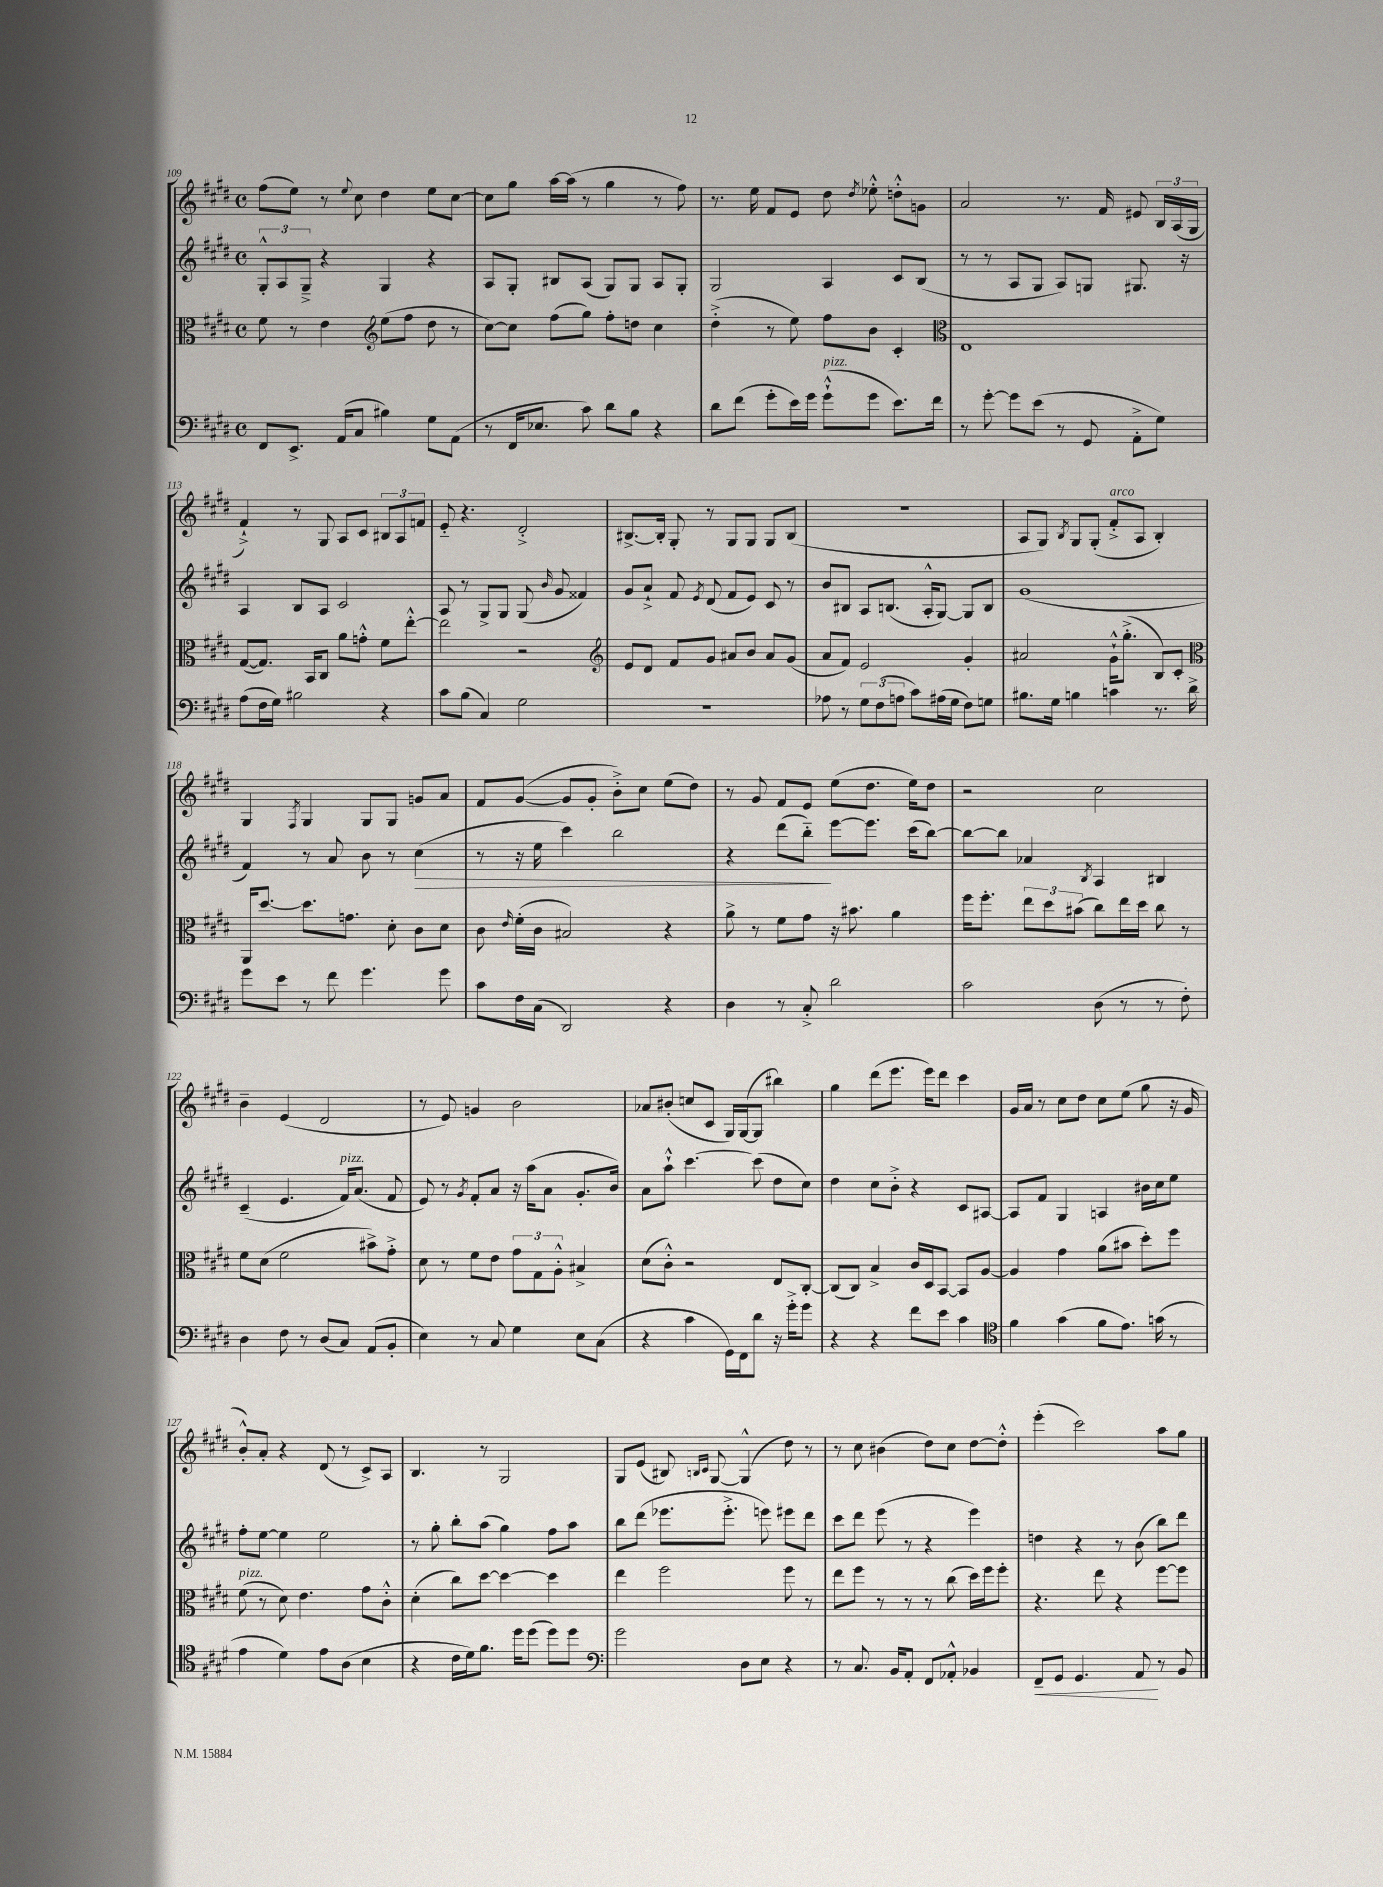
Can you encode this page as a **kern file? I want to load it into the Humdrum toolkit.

**kern	**kern	**kern	**kern
*staff4	*staff3	*staff2	*staff1
*clefF4	*clefC3	*clefG2	*clefG2
*k[f#c#g#d#]	*k[f#c#g#d#]	*k[f#c#g#d#]	*k[f#c#g#d#]
*M4/4	*M4/4	*M4/4	*M4/4
*met(c)	*met(c)	*met(c)	*met(c)
8FF#	8f#	12G#'^^	(8ff#
.	.	12A	.
8.EE^	8r	.	8ee)
.	.	12G#~^	.
.	4e	4r	8r
(16AA	.	.	.
.	.	.	8qqee
8C#	.	.	8cc#
*	*clefG2	*	*
4B#)	(8ee	4G#	4dd#
.	8ff#	.	.
8G#	8dd#	4r	8ee
(8AA	8r	.	[8cc#
=	=	=	=
8r	[8cc#)	8A	8cc#]
16FF#	8cc#]	8G#'	8gg#
8.E-	.	.	.
.	(8ff#	8B#	[16aa
.	.	.	(16aa]
8c#)	8gg#)	(8A	8r
8d#	8ff#'	8G#)	4gg#
8B	8dd	8G#	.
4r	4cc#	8A	8r
.	.	8G#'	8ff#)
=	=	=	=
8d#	(4dd#'^	2G#	8.r
(8f#	.	.	.
.	.	.	16ee
8g#'	8r	.	8f#
16e)	8ee)	.	8e
16g#	.	.	.
(8g#`^^	8ff#	4A	8dd#
.	.	.	8qdd#
8g#	8b	.	8ee-'^^
8.e)	4c#'	8c#	8dd'^^
.	.	(8B	8g
16f#	.	.	.
=	=	=	=
*	*clefC3	*	*
8r	1E	8r	2a
[8g#'	.	8r	.
8g#]	.	8A	.
(8e	.	8G#	.
8r	.	8A)	8.r
8GG#	.	8G	.
.	.	.	16f#
8AA'^	.	8.G#	8e#
8G#)	.	.	24B
.	.	.	(24A
.	.	16r	.
.	.	.	24G#
=	=	=	=
(8A	([8G#	4A	4f#`^)
16F#	8.G#])	.	.
16G#)	.	.	.
2B#	.	8B	8r
.	16BB	.	.
.	8C#	8A	8G#
.	8a	2c#	8A
.	8g'^^	.	8c#
4r	8f#	.	12B#
.	.	.	12A
.	[8ee'^^	.	.
.	.	.	12f
=	=	=	=
8c#	2ee]	8A	8e'~
(8B	.	8r	4.r
4C#)	.	8G#^	.
.	.	8G#	.
2G#	2r	(8G#	2d#'^
.	.	16qqb	.
.	.	8g#	.
.	.	4f##)	.
=	=	=	=
*	*clefG2	*	*
1r	8e	8g#	[8.B#^
.	8d#	8a`^	.
.	.	.	16B#']
.	8f#	8f#	8G#'
.	.	8qe	.
.	8g#	(8d#	8r
.	8a#	8f#	8G#
.	8b	8e)	8G#
.	8a#	8c#	8G#
.	(8g#	8r	(8B#
=	=	=	=
8A-	8a	8b	1r
8r	8f#)	8B#	.
12G#	2e	8A	.
(12F#	.	.	.
.	.	(8.B	.
12A	.	.	.
8c#)	.	.	.
.	.	16A'^^	.
(16A#	.	[8G#)	.
16G#	.	.	.
8F#)	4g#'	8G#]	.
8G	.	8B	.
=	=	=	=
8.B#	2a#	(1g#	8A
.	.	.	8G#)
16G#	.	.	.
.	.	.	8qB
4B	.	.	8G#
.	.	.	(8G#'
4c	16g#`^^	.	8f#'^
.	(8.gg#'^	.	.
.	.	.	8A
8.r	8B)	.	4B')
.	8c#'	.	.
16d#^	.	.	.
=	=	=	=
*	*clefC3	*	*
8g#	16AA	4f#)	4G#
.	[8.dd#	.	.
8e	.	.	.
.	.	.	8qF#
8r	8.dd#]	8r	4G#
8f#	.	8a	.
.	8.g	.	.
4.g#	.	8b	8G#
.	8d#'	8r	8G#
.	8c#	(4cc#	8g
8g#	8d#	.	8a
=	=	=	=
8c#	8c#	8r	8f#
.	16qqe	.	.
16F#	(16f#'	16r	([8g#
(16C#	16c#	16ee	.
2DD#)	2B#)	4ccc#)	8g#]
.	.	.	8g#'
.	.	2bb	8b'^)
.	.	.	8cc#
4r	4r	.	(8ee
.	.	.	8dd#)
=	=	=	=
4D#	8a^	4r	8r
.	8r	.	8g#
8r	8f#	(8ddd#	8f#
8C#'^	8g#	8bb'~)	8e
2d#	16r	[8eee	(8ee
.	8.b#	.	.
.	.	8.eee]	8.dd#
.	4a	.	.
.	.	(16ccc#	16ee)
.	.	[8bb)	8dd#
=	=	=	=
2c#	16ff#	8bb_	2r
.	8.ff#'	.	.
.	.	8bb]	.
.	12ee	4a-	.
.	12dd#	.	.
.	(12b#	.	.
.	.	8qB	.
(8D#	8cc#)	4A	2cc#
8r	16ee	.	.
.	16dd#	.	.
8r	8cc#	4B#	.
8F#')	8r	.	.
=	=	=	=
4D#	8f#	(4c#~	4b~
.	(8d#	.	.
8F#	2f#	4.e	(4e
8r	.	.	.
(8D#	.	.	2d#
8C#)	.	16f#)	.
.	.	(8.a	.
(8AA	8b#^)	.	.
8BB'	8g#'^	8f#	.
=	=	=	=
4E)	8d#	8e)	8r
.	8r	8r	8e)
.	.	8qg#	.
8r	8f#	8f#'	4g
8C#	8e	8a	.
4G#	12g#	16r	2b
.	.	(16aa	.
.	12G#	.	.
.	.	8a	.
.	12A'^^	.	.
8E	4B#^	8.g#'	.
(8C#	.	.	.
.	.	16b)	.
=	=	=	=
4r	(8d#	8a	8a-
.	8c#'^^)	8aa`^^	(8b#'
4c#	2r	[4.ccc#	8cc
.	.	.	8c#
16GG#)	.	.	16G#)
16FF#	.	.	([16G#
8d#	.	(8ccc#]	8G#]
16r	8E	8dd#	4bb#)
16g#'^	.	.	.
8g#	[8C#'	8cc#)	.
=	=	=	=
4r	(8C#]	4dd#	4gg#
.	8C#)	.	.
4r	4B^	8cc#	(8ddd#
.	.	8b'^	8.eee
8f#	16c#	4r	.
.	16D#	.	16eee)
8e	[8BB	.	8ddd#
4c#	8BB]	8c#	4ccc#
.	[8A	[8A#	.
=	=	=	=
*clefC4	*	*	*
4f#	4A]	8A#]	16g#
.	.	.	16a
.	.	8f#	8r
(4g#	4g#	4G#	8cc#
.	.	.	8dd#
8f#	(8a	4A	8cc#
8.e)	8b#	.	(8ee
.	8dd#')	16b#	8gg#
(16g	.	16cc#	.
8r	8ff#	8ee	16r
.	.	.	16g#
=	=	=	=
4e	(8f#	8ff#'	8b'^^)
.	8r	[8ee	8a'
4d#)	8d#)	4ee]	4r
.	4.e	.	.
8e	.	2ee	(8d#
(8A	.	.	8r
4B	8g#	.	8c#^)
.	8c#'^^	.	8A
=	=	=	=
4r	(4d#'	8r	4.B
.	.	8gg#'	.
16c#	8cc#)	8bb'	.
16d#)	.	.	.
8.f#	[8dd#	(8aa	8r
.	4dd#_	4gg#)	2G#
16dd#	.	.	.
(8dd#	.	.	.
8dd#)	4dd#]	8ff#	.
8dd#	.	8aa	.
=	=	=	=
*clefF4	*	*	*
2g#	4ee	8bb	8G#
.	.	(8ddd#	(8e
.	2ff#	8.eee-	8B#)
.	.	.	16qqB
.	.	.	16qqc#
.	.	.	[8G#
.	.	8.eee-'^	.
8D#	.	.	(4G#^^]
8E	.	8eee)	.
4r	8ff#	8eee#	8dd#)
.	8r	8ddd#	8r
=	=	=	=
8r	8ee	8ccc#	8r
8.C#	8ff#	8ddd#	8cc#
.	8r	(8eee	(4b#
16BB	.	.	.
8AA'	8r	8r	.
8FF#	8r	4r	8dd#)
8AA-'^^	(8cc#	.	8cc#
4BB-	16dd#)	4eee)	[8dd#
.	16ff#	.	.
.	8ff#'	.	8dd#'^^]
=	=	=	=
8FF#~	4.r	4dd	(4eee'
8GG#	.	.	.
4.GG#	.	4r	2ccc#)
.	8ee	.	.
.	4r	8r	.
8AA	.	(8b	.
8r	[8ff#	8bb)	8aa
8BB	8ff#]	8ddd#	8gg#
==	==	==	==
*-	*-	*-	*-
